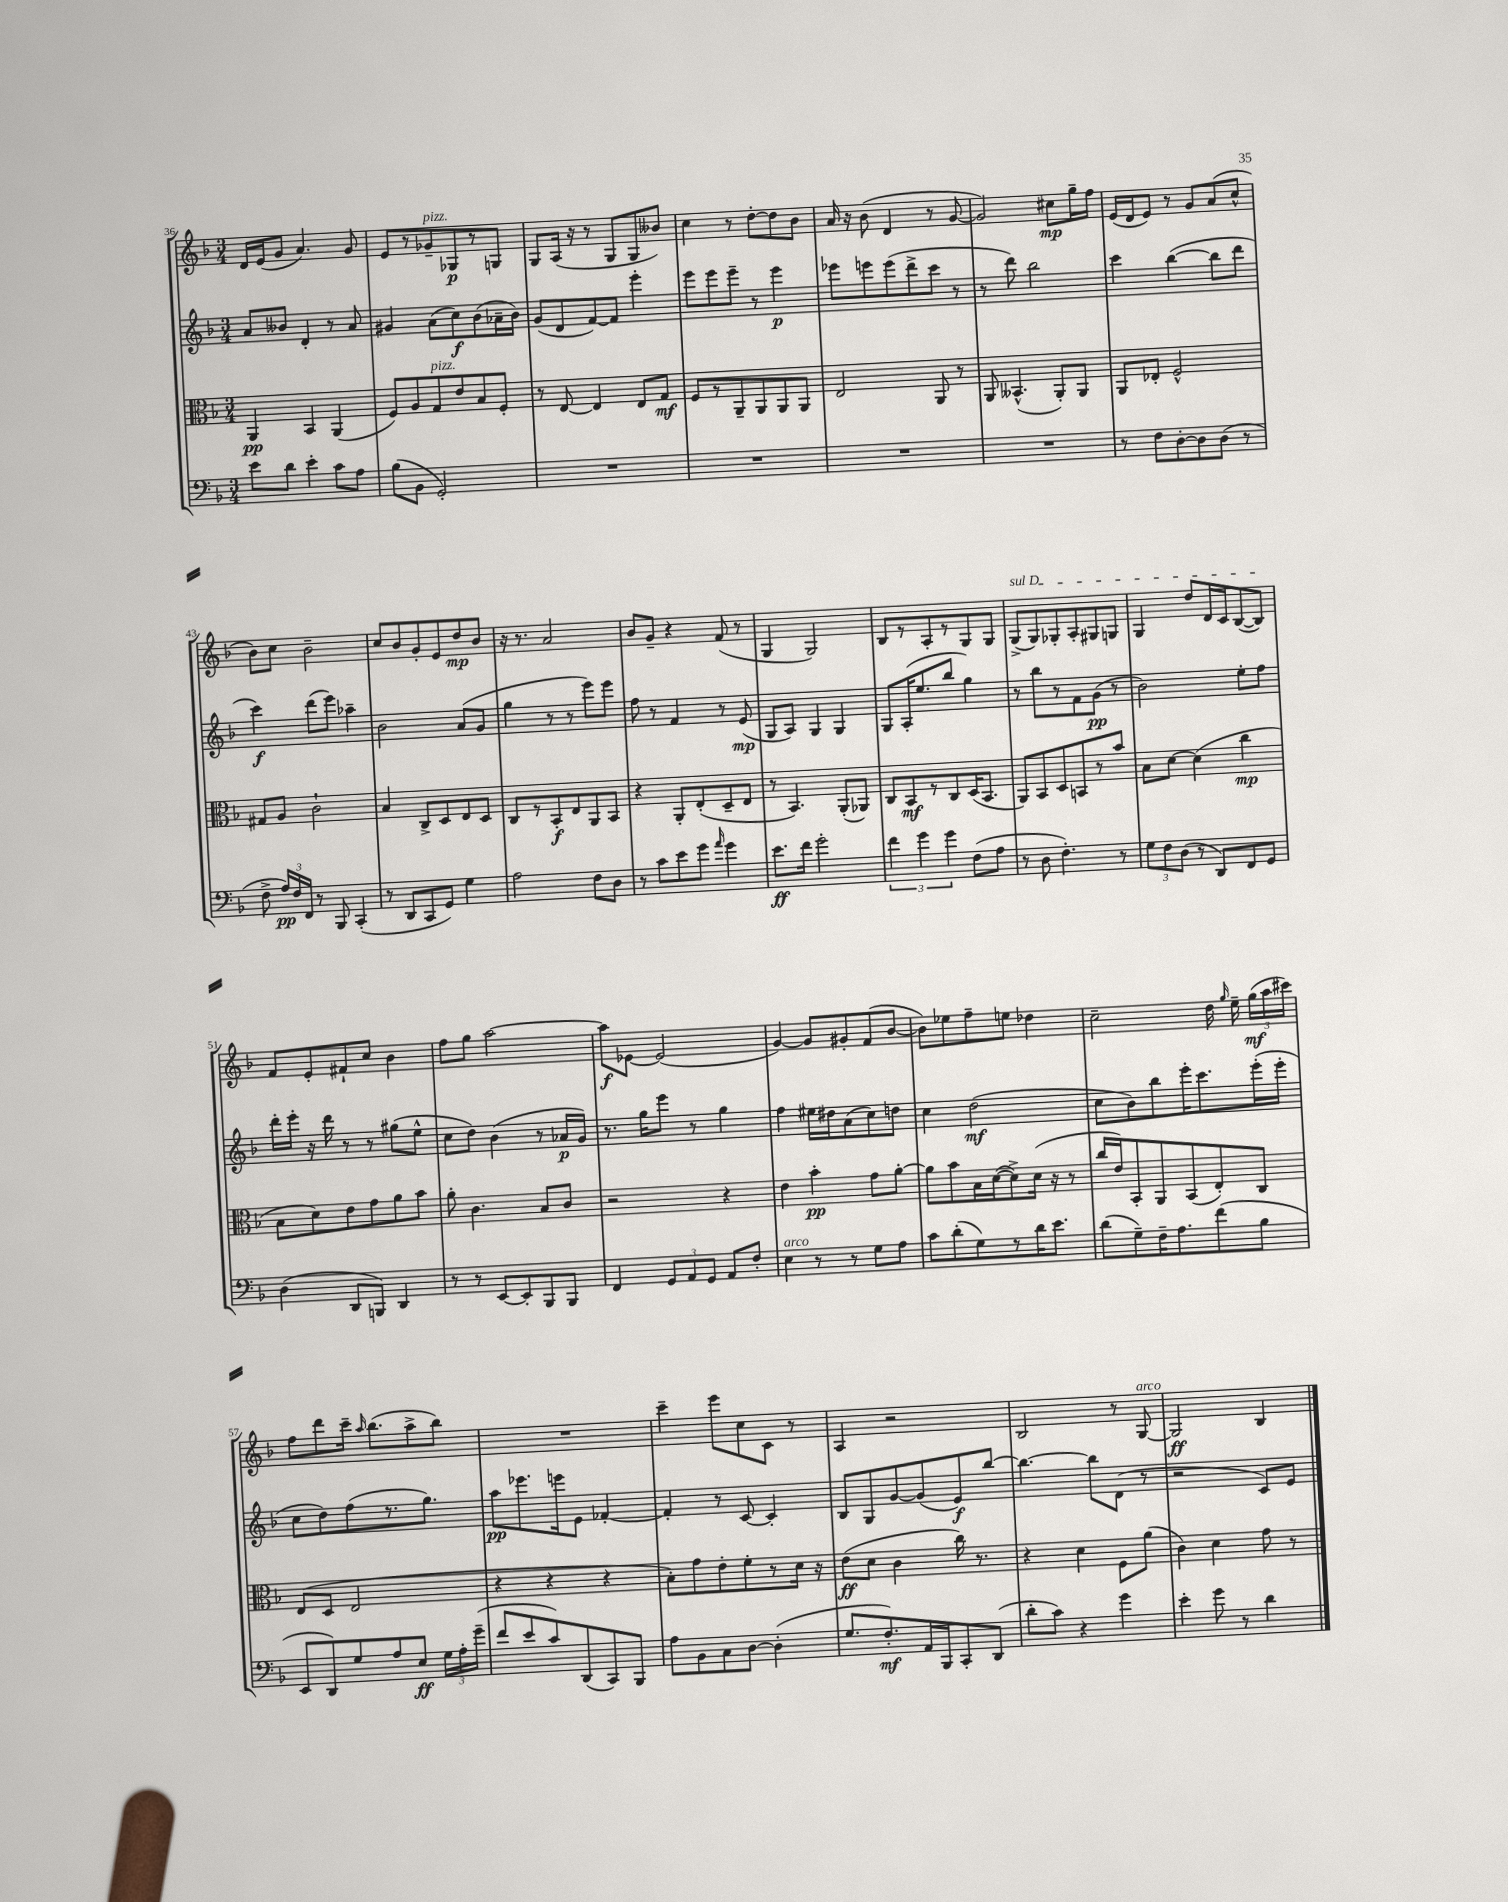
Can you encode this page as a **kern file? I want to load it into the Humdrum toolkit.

**kern	**dynam	**kern	**dynam	**kern	**dynam	**kern	**dynam
*part4	*part4	*part3	*part3	*part2	*part2	*part1	*part1
*staff4	*staff4	*staff3	*staff3	*staff2	*staff2	*staff1	*staff1
*clefF4	*	*clefC3	*	*clefG2	*	*clefG2	*
*k[b-]	*	*k[b-]	*	*k[b-]	*	*k[b-]	*
*M3/4	*	*M3/4	*	*M3/4	*	*M3/4	*
=36	=36	=36	=36	=36	=36	=36	=36
8e\L	.	4AA/	pp	8a/L	.	16d/LL	.
.	.	.	.	.	.	(16e/J	.
8d\J	.	.	.	8b--X/J	.	8g/J	.
4e'\	.	4BB-/	.	4d'/	.	4.a/)	.
8c\L	.	(4AA/	.	8r	.	.	.
8A\J	.	.	.	8a/	.	8g/	.
=37	=37	=37	=37	=37	=37	=37	=37
(8B-\L	.	8F/L)	.	4g#X/	.	8e/L	.
8BB-\J	.	8A/	.	.	.	8r	.
!	!	!	!	!	!	!LO:TX:a:i:t=pizz.	!
!	!	!LO:TX:a:i:t=pizz.	!	!	!	!	!
2GG'/)	.	8G/	.	(8a\L	.	8g-X~/	.
.	.	8e/	.	8cc\)	f	8G-X/	p
.	.	8B-/	.	(8b-\	.	8r	.
.	.	8F'/J	.	16a-X~\L	.	8Gn/J	.
.	.	.	.	16b-\JJ)	.	.	.
=38	=38	=38	=38	=38	=38	=38	=38
2.r	.	8r	.	(8g/L	.	8G/L	.
.	.	[8E/	.	8d/	.	(16A/Jk	.
.	.	.	.	.	.	16r	.
.	.	4E/]	.	[8f/)	.	8r	.
.	.	.	.	8f/J]	.	8G/L	.
.	.	8E/L	.	4eee'\	.	8G/	.
.	.	8G/J	mf	.	.	8b--X/J)	.
=39	=39	=39	=39	=39	=39	=39	=39
2.r	.	8F/L	.	8eee\L	.	4cc\	.
.	.	8r	.	8eee\	.	.	.
.	.	8AA~/	.	8eee~\J	.	8r	.
.	.	8AA/	.	8r	.	[8dd'\L	.
.	.	8AA/	.	4eee\	p	8dd\]	.
.	.	8AA/J	.	.	.	8b-\J	.
=40	=40	=40	=40	=40	=40	=40	=40
2.r	.	2E/	.	8eee-X\L	.	16a/	.
.	.	.	.	.	.	16r	.
.	.	.	.	8eeen\	.	(8b-\	.
.	.	.	.	(8eee\	.	4d/	.
.	.	.	.	8ddd^\	.	.	.
.	.	8AA/	.	8ccc\J	.	8r	.
.	.	8r	.	8r	.	[8g/	.
=41	=41	=41	=41	=41	=41	=41	=41
2.r	.	8AA/	.	8r	.	2g/])	.
.	.	(4.BB--X^^/	.	8ddd\)	.	.	.
.	.	.	.	2bb-\	.	.	.
.	.	8AA'/L)	.	.	.	8cc#X\L	mp
.	.	8AA/J	.	.	.	16gg~\L	.
.	.	.	.	.	.	16ff\JJ	.
=42	=42	=42	=42	=42	=42	=42	=42
8r	.	8AA/L	.	4ccc\	.	(16e/LL	.
.	.	.	.	.	.	16d/J	.
8F\L	.	8E-X'/J	.	.	.	8e/J)	.
[8D'\	.	2F^^/	.	([4bb-\	.	8r	.
8D\]	.	.	.	.	.	8g/L	.
(8D\J	.	.	.	8bb-\L]	.	(8a/	.
8r	.	.	.	8ddd\J	.	8cc^^/J	.
!!LO:LB:g=z
=43	=43	=43	=43	=43	=43	=43	=43
8F^\	.	8G#X/L	.	4ccc\)	f	8b-\L)	.
24A/LL)	pp	8A/J	.	.	.	8cc\J	.
24F/	.	.	.	.	.	.	.
24FF/JJ	.	.	.	.	.	.	.
8r	.	2c`\	.	(8ddd\L	.	2b-~\	.
8BBB-/	.	.	.	8eee\J)	.	.	.
(4CC'/	.	.	.	4aa-X~\	.	.	.
=44	=44	=44	=44	=44	=44	=44	=44
8r	.	4B-/	.	2b-\	.	8cc/L	.
8DD/L	.	.	.	.	.	8b-/	.
8CC/	.	8C^/L	.	.	.	8g'/	.
8GG/J)	.	8D/	.	.	.	8e/	.
4G\	.	8E/	.	(8a/L	.	8dd/	mp
.	.	8D/J	.	8g/J	.	8b-/J	.
=45	=45	=45	=45	=45	=45	=45	=45
2A\	.	8C/L	.	4gg\	.	16r	.
.	.	.	.	.	.	8.r	.
.	.	8r	.	.	.	.	.
.	.	8BB-'/	f	8r	.	2a/	.
.	.	8E/	.	8r	.	.	.
8F\L	.	8AA/	.	8eee\L)	.	.	.
8D\J	.	8BB-/J	.	8eee\J	.	.	.
=46	=46	=46	=46	=46	=46	=46	=46
8r	.	4r	.	8ff\	.	8b-/L	.
8c\L	.	.	.	8r	.	8g~/J	.
8e\	.	8AA'/L	.	4f/	.	4r	.
8g\J	.	(8E'/	.	.	.	.	.
16qqa/	.	.	.	.	.	.	.
4g\	.	8D~/	.	8r	.	(8f/	.
.	.	8E/J	.	(8e/	mp	8r	.
=47	=47	=47	=47	=47	=47	=47	=47
8.e\L	ff	8r	.	8G/L	.	4G/	.
.	.	4.BB-/)	.	8A/J)	.	.	.
16f\Jk	.	.	.	.	.	.	.
2g'\	.	.	.	4G/	.	2G/)	.
.	.	(8AA'/L	.	4G/	.	.	.
.	.	8AA-X/J)	.	.	.	.	.
=48	=48	=48	=48	=48	=48	=48	=48
6f\	.	8C/L	.	8G/L	.	8B-/L	.
.	.	8BB-/	mf	(16A'/K	.	8r	.
6g\	.	.	.	.	.	.	.
.	.	.	.	8.ee/	.	.	.
.	.	8r	.	.	.	8A'/	.
6g\	.	.	.	.	.	.	.
.	.	8C/	.	8bb-/J	.	8r	.
(8F\L	.	(16D/K	.	4gg\)	.	8G/	.
.	.	8.BB-/J	.	.	.	.	.
8A\J	.	.	.	.	.	8G/J	.
=49	=49	=49	=49	=49	=49	=49	=49
!	!	!	!	!	!	!LO:TX:a:i:t=sul D	!
8r	.	8AA/L)	.	8r	.	(8G^/L	.
8D\	.	8BB-/	.	8bb-\L	.	8G/)	.
4.F'\)	.	8D/	.	8r	.	8G-X'/	.
.	.	8BBn/	.	8f\	.	8A'/	.
.	.	8r	.	(8g\J	pp	8G#X/	.
8r	.	8b-/J	.	8r	.	8Gn/J	.
=50	=50	=50	=50	=50	=50	=50	=50
12G\L	.	8B-\L	.	2b-\)	.	4G/	.
12F\	.	.	.	.	.	.	.
.	.	[8d\J	.	.	.	.	.
(12D\J	.	.	.	.	.	.	.
8r	.	(4d\]	.	.	.	8dd/L	.
8DD/L)	.	.	.	.	.	16d/L	.
.	.	.	.	.	.	16c/J	.
8FF/	.	4cc\	mp	8ee'\L	.	([8B-/	.
8GG/J	.	.	.	8ff\J	.	8B-/J])	.
!!LO:LB:g=z
=51	=51	=51	=51	=51	=51	=51	=51
(4D\	.	8B-\L	.	16ddd'\LL	.	8f/L	.
.	.	.	.	16eee'\JJ	.	.	.
.	.	8d\)	.	16r	.	8e'/	.
.	.	.	.	16ddd\	.	.	.
8DD/L	.	8e\	.	8r	.	8f#X`/	.
8BBBn/J)	.	8g\	.	8r	.	8cc/J	.
4DD/	.	8a\	.	(8gg#X\L	.	4b-\	.
.	.	8b-\J	.	8ee^^\J	.	.	.
=52	=52	=52	=52	=52	=52	=52	=52
8r	.	8a'\	.	8cc\L	.	8ff\L	.
8r	.	4.c\	.	8dd\J)	.	8gg\J	.
[8EE/L	.	.	.	(4b-\	.	[2aa\	.
8EE'/]	.	.	.	.	.	.	.
8BBB-/	.	8B-/L	.	8r	.	.	.
8BBB-/J	.	8c/J	.	16a-X/LL	p	.	.
.	.	.	.	16g/JJ)	.	.	.
=53	=53	=53	=53	=53	=53	=53	=53
4FF/	.	2r	.	8.r	.	8aa\L]	f
.	.	.	.	.	.	[8e-X\J	.
.	.	.	.	16gg\KL	.	.	.
12GG/L	.	.	.	8eee\J	.	(2e-/]	.
12AA/	.	.	.	.	.	.	.
.	.	.	.	8r	.	.	.
12GG/J	.	.	.	.	.	.	.
8AA/L	.	4r	.	4gg\	.	.	.
8F'/J	.	.	.	.	.	.	.
=54	=54	=54	=54	=54	=54	=54	=54
!LO:TX:a:i:t=arco	!	!	!	!	!	!	!
4E\	.	4e\	.	4ff\	.	[4g/)	.
8r	.	4b-'\	pp	16ee#X\LL	.	8g/L]	.
.	.	.	.	16dd#X\J	.	.	.
8r	.	.	.	(8a\	.	8g#X'/	.
8G\L	.	8g\L	.	8cc\)	.	(8f/	.
8A\J	.	[8a'\J	.	8ddn\J	.	[8b-/J	.
=55	=55	=55	=55	=55	=55	=55	=55
8c\L	.	8a\L]	.	4cc\	.	8b-\L])	.
(8d'\	.	8b-\	.	.	.	8ee-X\	.
8G\)	.	16B-\L	.	(2dd\	mf	8ff~\	.
.	.	([16d\J	.	.	.	.	.
8r	.	8d^\])	.	.	.	8een\J	.
16d\K	.	(16d\Jk	.	.	.	4dd-X\	.
8.e\J	.	16r	.	.	.	.	.
.	.	8r	.	.	.	.	.
=56	=56	=56	=56	=56	=56	=56	=56
(8d\L	.	16cc/LL	.	8cc\L	.	2cc~\	.
.	.	16e/J)	.	.	.	.	.
8G~\)	.	8BB-'/	.	8b-\)	.	.	.
16F~\K	.	8AA/	.	8bb-\	.	.	.
8.A\	.	.	.	.	.	.	.
.	.	(8BB-/	.	16eee'\K	.	.	.
.	.	.	.	8.ccc\	.	.	.
(8f\	.	8E'/)	.	.	.	16dd\	.
.	.	.	.	.	.	16qqgg/	.
.	.	.	.	.	.	16ee~\	.
8B-\J	.	8C/J	.	(16eee'\L	.	(24gg\LL	mf
.	.	.	.	.	.	24aa\	.
.	.	.	.	16eee'\JJ	.	.	.
.	.	.	.	.	.	24ccc#X\JJ)	.
!!LO:LB:g=z
=57	=57	=57	=57	=57	=57	=57	=57
8EE/L	.	(8E/L	.	8cc\L	.	8ff\L	.
8DD/)	.	8D/J	.	8dd\)	.	8ddd\	.
8G/	.	2E/	.	(8ff\	.	16ccc~\Jk	.
.	.	.	.	.	.	16qqaa/	.
.	.	.	.	.	.	(8.bb-\L	.
8A/	.	.	.	8.r	.	.	.
8E/J	ff	.	.	.	.	8aa^\	.
.	.	.	.	8.gg\J)	.	.	.
24G\LL	.	.	.	.	.	8bb-\J)	.
24A'\	.	.	.	.	.	.	.
(24g~\JJ	.	.	.	.	.	.	.
=58	=58	=58	=58	=58	=58	=58	=58
8f/L	.	4r	.	8aa\L	pp	2.r	.
8e/	.	.	.	8.eee-X\	.	.	.
8c/)	.	4r	.	.	.	.	.
.	.	.	.	16eeen\k	.	.	.
(8DD/	.	.	.	8e\J	.	.	.
8CC/)	.	4r	.	[4f-X'/	.	.	.
8BBB-/J	.	.	.	.	.	.	.
=59	=59	=59	=59	=59	=59	=59	=59
8A\L	.	8B-'\L)	.	4f-'/]	.	4ccc~\	.
8BB-\	.	8g\	.	.	.	.	.
8C\	.	8e'\	.	8r	.	8eee\L	.
[8D\J	.	8f'\	.	[8c/	.	8cc\	.
(4D'\]	.	8r	.	4c'/]	.	8c\J	.
.	.	16d\Jk	.	.	.	8r	.
.	.	16r	.	.	.	.	.
=60	=60	=60	=60	=60	=60	=60	=60
8.G/L	.	(8e\L	ff	8B-/L	.	4A/	.
.	.	8d\J	.	8G/	.	.	.
8.F'/)	mf	.	.	.	.	.	.
.	.	4c\	.	[8g/	.	2r	.
16AA/L	.	.	.	(8g/]	.	.	.
16BBB-/J	.	.	.	.	.	.	.
8CC'/	.	16cc\)	.	8e/)	f	.	.
.	.	8.r	.	.	.	.	.
(8DD/J	.	.	.	[8bb-/J	.	.	.
=61	=61	=61	=61	=61	=61	=61	=61
8d'\L	.	4r	.	4.bb-\_	.	2B-/	.
8c\J)	.	.	.	.	.	.	.
4r	.	4d\	.	.	.	.	.
.	.	.	.	8bb-\L]	.	.	.
4g\	.	8F\L	.	(8d\J	.	8r	.
!	!	!	!	!	!	!LO:TX:a:i:t=arco	!
.	.	(8a\J	.	8r	.	[8G/	.
=62	=62	=62	=62	=62	=62	=62	=62
4e'\	.	4c\)	.	2r	.	2G/]	ff
8g\	.	4d\	.	.	.	.	.
8r	.	.	.	.	.	.	.
4d\	.	8g\	.	8c/L)	.	4B-/	.
.	.	8r	.	8e/J	.	.	.
==	==	==	==	==	==	==	==
*-	*-	*-	*-	*-	*-	*-	*-
